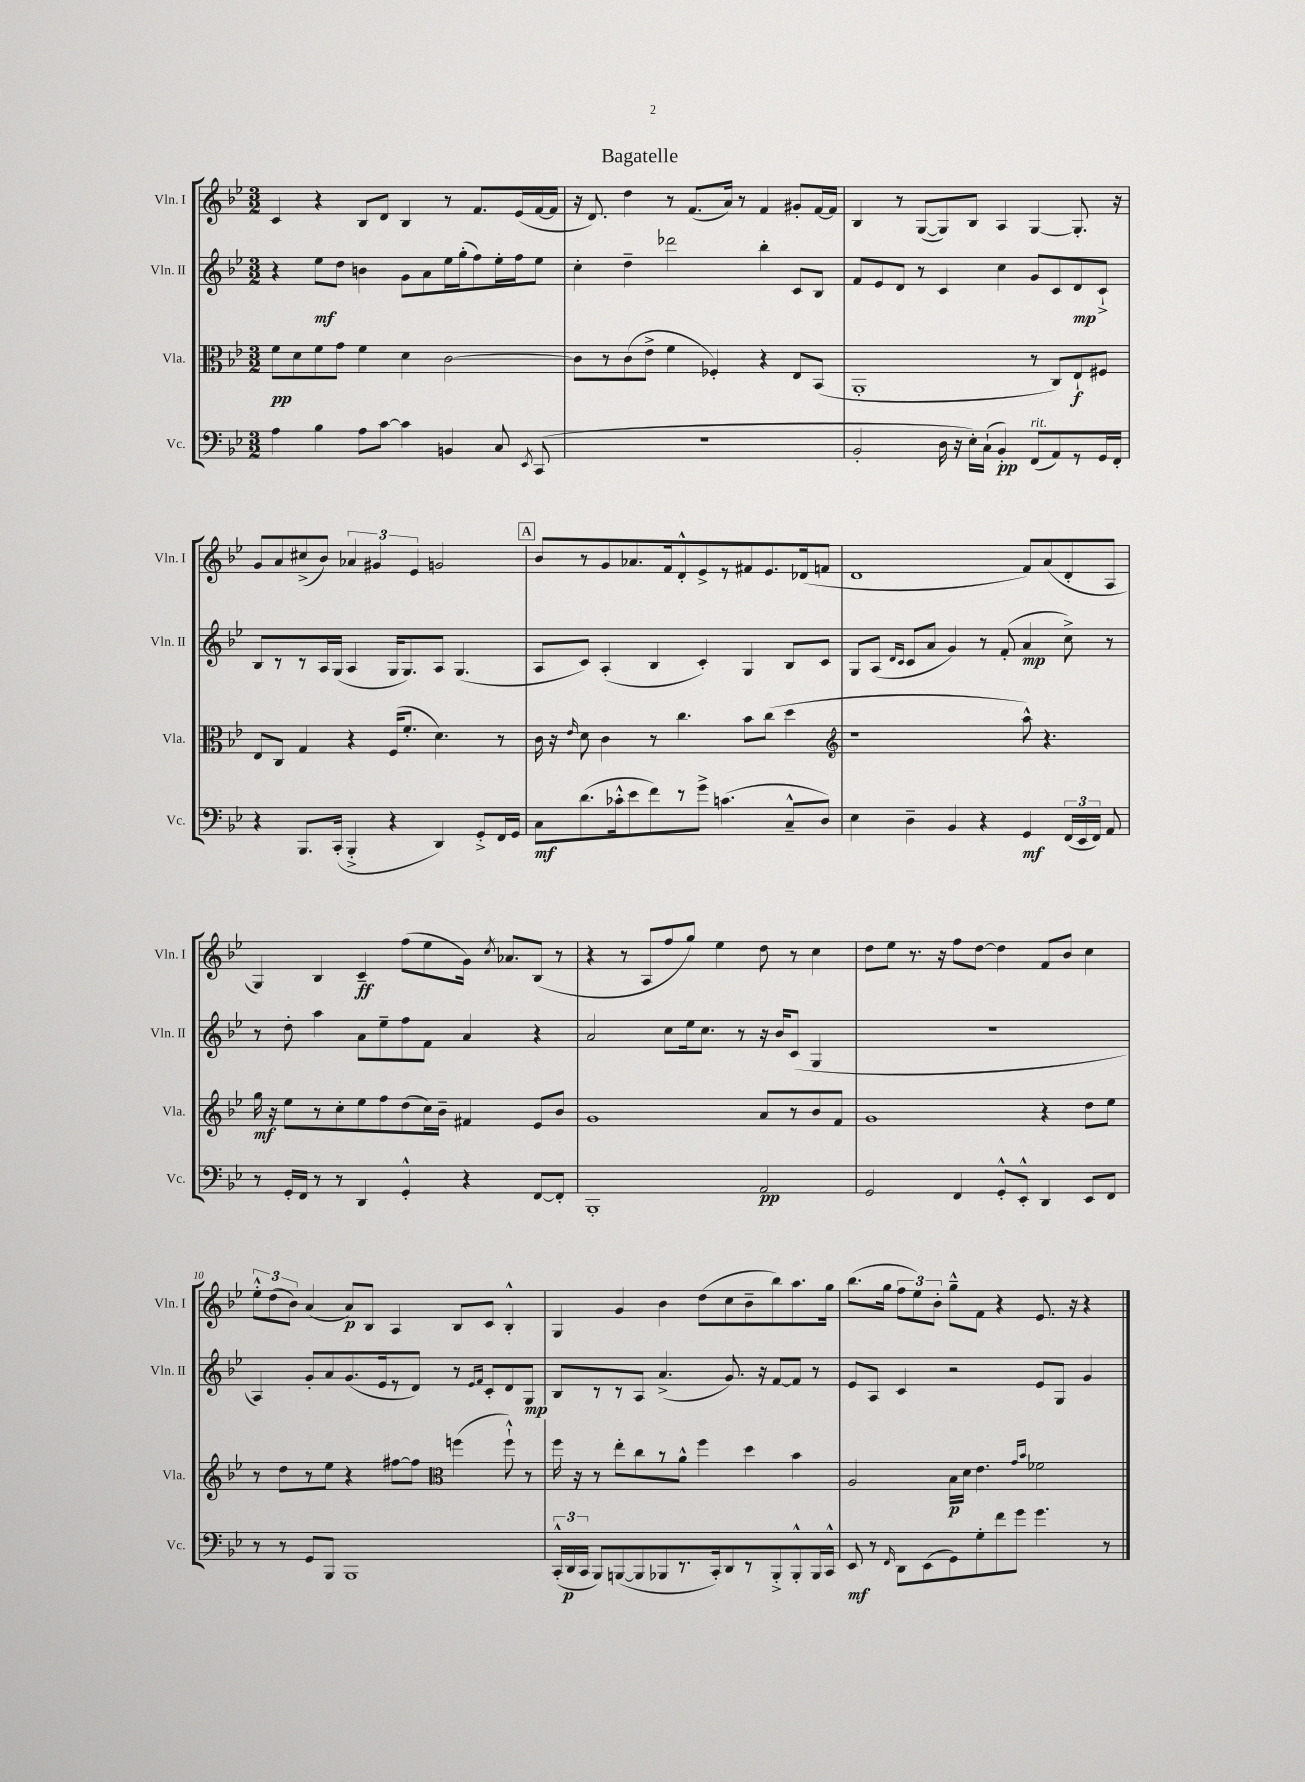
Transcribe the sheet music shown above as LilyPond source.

\header { title = "Bagatelle" }
<<
\new StaffGroup <<
\new Staff = "s0" \with { instrumentName = "Vln. I" shortInstrumentName = "Vln. I" } {
    \clef treble \key bes \major \numericTimeSignature \time 3/2
    \autoBeamOff c'4 r4 bes8[ d'8] bes4 r8 f'8.[ ees'16( f'16~ f'16] |
    r16 d'8.) d''4 r8 f'8.[( a'16]) r8 f'4 gis'8[-. f'16~ f'16] |
    bes4 r8 g8[~( g8) bes8] a4 g4~ g8.-. r16 |
    g'8[ a'8 cis''8->( bes'8]) \tuplet 3/2 { aes'4 gis'4 ees'4 } g'2 |
    \mark \markup { \box "A" } bes'8[ r8 g'8 aes'8. f'16 d'8-.-^ ees'8-> r8 fis'8 ees'8. des'16( f'8] |
    d'1 f'8[) a'8( d'8-. a8] |
    g4) bes4 c'4--\ff f''8[( ees''8 g'16]) \acciaccatura { c''8 } aes'8.[ bes8]( r8 |
    r4 r8 a8[ f''8 g''8]) ees''4 d''8 r8 c''4 |
    d''8[ ees''8] r8. r16 f''8[ d''8]~ d''4 f'8[ bes'8] c''4 |
    \tuplet 3/2 { ees''8[-.-^ d''8( bes'8]) } a'4( a'8[\p) bes8] a4 bes8[ c'8] bes4-.-^ |
    g4 g'4 bes'4 d''8[( c''8 bes'8-- bes''8) a''8. g''16] |
    bes''8.[( g''16] \tuplet 3/2 { f''8[ ees''8) bes'8]-. } g''8[---^ f'8] r4 ees'8. r16 r4 \bar "|." |
}
\new Staff = "s1" \with { instrumentName = "Vln. II" shortInstrumentName = "Vln. II" } {
    \clef treble \key bes \major \numericTimeSignature \time 3/2
    \autoBeamOff r4 ees''8[\mf d''8] b'4 g'8[ a'8 ees''16 g''16-.( f''8) ees''16-. f''16 ees''8] |
    c''4-. d''4-- des'''2 bes''4-. c'8[ bes8] |
    f'8[ ees'8 d'8] r8 c'4 c''4 g'8[ c'8 d'8\mp c'8]-!-> |
    bes8[ r8 r8 a16 g16]( a4 g16[ g8.) a8] g4.( |
    \mark \markup { \box "A" } a8[ c'8]) a4-.( bes4 c'4-.) g4 bes8[ c'8] |
    g8[ a8]( \grace { d'16[ c'16] } c'8[ a'8] g'4) r8 f'8-.( a'4\mp c''8->) r8 |
    r8 d''8-. a''4 a'8[ ees''8-- f''8 f'8] a'4 r4 |
    a'2 c''8[ ees''16 c''8.] r8 r16 bes'16[ c'8]( g4 |
    R1. |
    a4) g'8[-. a'8 g'8.( ees'16 r8 d'8]) r8 \grace { ees'16[ f'16] } c'8[-. d'8 g8]\mp |
    bes8[ r8 r8 a8] a'4.->( g'8.) r16 f'8[~ f'8] r8 |
    ees'8[ a8] c'4 r2 ees'8[ g8] g'4 \bar "|." |
}
\new Staff = "s2" \with { instrumentName = "Vla." shortInstrumentName = "Vla." } {
    \clef alto \key bes \major \numericTimeSignature \time 3/2
    \autoBeamOff f'8[\pp d'8 f'8 g'8] f'4 d'4 c'2~ |
    c'8[ r8 c'8( ees'8]-> f'4 fes4-.) r4 ees8[ bes,8]( |
    a,1-. r8 c8[) ees8-!\f fis8] |
    ees8[ c8] g4 r4 f16[( f'8.]-. d'4.) r8 |
    \mark \markup { \box "A" } c'16 r16 \grace { ees'16 } d'8 c'4 r8 c''4. bes'8[ c''8]( d''4 |
    \clef treble r1 a''8-^) r4. |
    g''16\mf r16 ees''8[ r8 c''8-. ees''8 f''8 d''8( c''16) bes'16]-- fis'4 ees'8[ bes'8] |
    g'1 a'8[ r8 bes'8 f'8] |
    g'1 r4 d''8[ ees''8] |
    r8 d''8[ r8 ees''8] r4 fis''8[~ fis''8] \clef alto f''4( f''8-!-^) r8 |
    f''16 r16 r8 ees''8[-. c''8 r8 a'8]-^ f''4 d''4 bes'4 |
    a2 bes16[\p d'16] ees'4. \grace { g'16[ bes'16] } fes'2 \bar "|." |
}
\new Staff = "s3" \with { instrumentName = "Vc." shortInstrumentName = "Vc." } {
    \clef bass \key bes \major \numericTimeSignature \time 3/2
    \autoBeamOff a4 bes4 a8[ c'8]~ c'4 b,4 c8 \acciaccatura { ees,8 } c,8( |
    R1. |
    bes,2-. d16 r16 ees16[-.) c16]-!( bes,4-.\pp) f,8[^\markup { \italic "rit." }( a,8) r8 g,16 f,16]-. |
    r4 bes,,8.[ c,16]-.( bes,,4-.-> r4 d,4) g,8[-.-> f,16 g,16] |
    \mark \markup { \box "A" } c8[\mf d'8.( ces'16-.-^ ees'8 f'8) r8 g'8]-> c'4.( c8[---^ d8]) |
    ees4 d4-- bes,4 r4 g,4\mf \tuplet 3/2 { f,16[( ees,16 f,16]) } a,8 |
    r8 g,16[-. f,16] r8 r8 d,4 g,4-.-^ r4 f,8[~ f,8]-. |
    bes,,1-. a,2\pp |
    g,2 f,4 g,8[-.-^ ees,8]-.-^ d,4 ees,8[ f,8] |
    r8 r8 g,8[ bes,,8] bes,,1 |
    \tuplet 3/2 { c,16[-.-^( d,16\p c,16] } bes,,8[) b,,8~( b,,8 bes,,8 r8. c,16-.) d,8 r8 bes,,8-.-> bes,,8-.-^ bes,,16 c,16]-^ |
    ees,8\mf r8 \grace { f,16 } d,8[ ees,8( g,8) g8-. f'8 g'8] g'4. r8 \bar "|." |
}
>>
>>
\layout { \context { \Score \override BarNumber.break-visibility = ##(#f #t #t) barNumberVisibility = #(every-nth-bar-number-visible 5) } }
